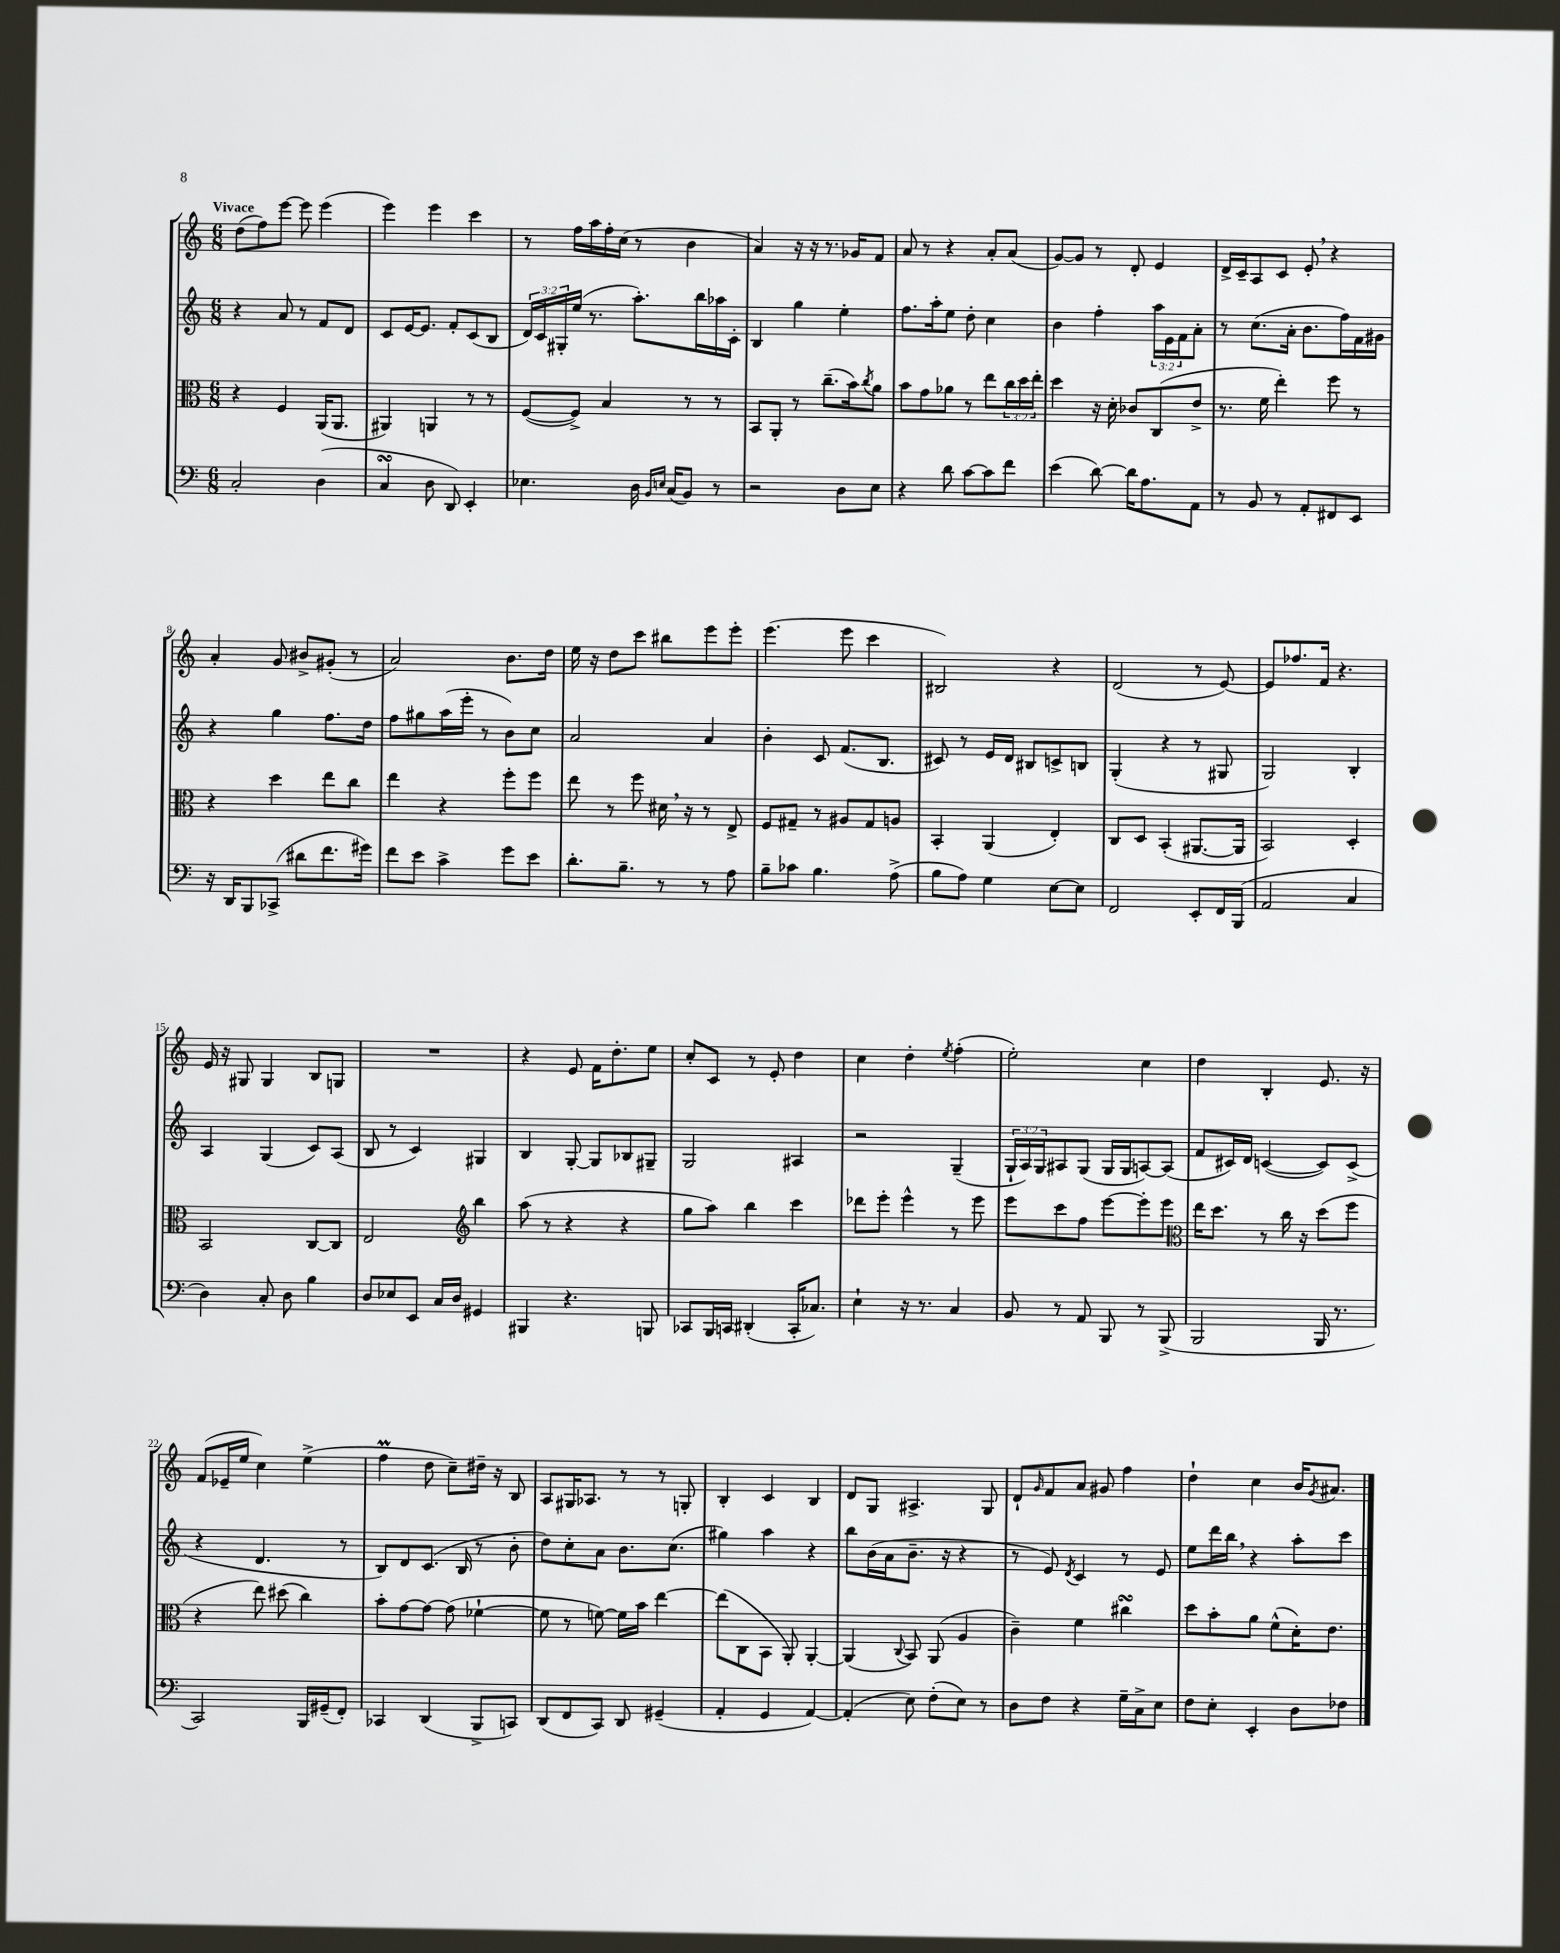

**kern	**kern	**kern	**kern
*part4	*part3	*part2	*part1
*staff4	*staff3	*staff2	*staff1
*clefF4	*clefC3	*clefG2	*clefG2
*k[]	*k[]	*k[]	*k[]
*M6/8	*M6/8	*M6/8	*M6/8
=1	=1	=1	=1
!	!	!	!LO:TX:a:B:t=Vivace
2C'/	4r	4r	(8dd\L
.	.	.	8ff\)
.	4F/	8a/	[8eee\J
.	.	8r	8eee\]
(4D\	(16AA/KL	8f/L	(4eee\
.	8.AA/J	.	.
.	.	8d/J	.
=2	=2	=2	=2
4CsSSs/	4AA#X/)	8c/L	4eee\)
.	.	[16e/K	.
.	.	8.e/J]	.
8D\	4AAn/	.	4eee\
8DD/)	.	8f'/L	.
4EE'/	8r	(8c/	4ccc\
.	8r	8B/J	.
=3	=3	=3	=3
4.E-X\	([8F/L	24d/LL)	8r
.	.	24c/	.
.	.	24G#X'/	.
.	8F^/J])	(16ee/JJ	16ff\LL
.	.	8.r	16aa\
.	4B/	.	16ff'\
.	.	.	(16cc\JJ
16D\	.	8.aa'\L)	8r
16qqBB/LL	.	.	.
16qqEn/JJ	.	.	.
(16C/KL	.	.	.
8BB/J)	8r	.	4b\
.	.	16bb\L	.
8r	8r	16aa-X\	.
.	.	16c'\JJ	.
=4	=4	=4	=4
2r	8BB/L	4B/	4a/)
.	8AA'/J	.	.
.	8r	4gg\	16r
.	.	.	16r
.	(8.cc~\L	.	8.r
8D\L	.	4ee'\	.
.	16b\k)	.	16g-X/KL
.	8qcc/	.	.
8E\J	8a\J	.	8f/J
=5	=5	=5	=5
4r	8b\L	8.ff\L	8a/
.	8g\	.	8r
.	.	16aa'\k	.
8d\	8a-X\J	8ee\J	4r
[8c\L	8r	8dd'\	.
8c\]	8ee\L	4cc\	8a'/L
8f\J	24cc\L	.	(8a/J
.	24dd\	.	.
.	24ee'\JJ	.	.
=6	=6	=6	=6
(4e\	4dd\	4b\	[8g/L)
.	.	.	8g/J]
[8d\)	16r	4ff'\	8r
.	16d'\	.	.
16d\KL]	8c-X/L	.	8d'/
8.A\	.	.	.
.	(8C/	24aa\LL	4e/
.	.	24e\	.
.	.	24f\J	.
8AA\J	8e^/J	8a'\J	.
=7	=7	=7	=7
8r	8.r	8r	16d^/LL
.	.	.	16c~/J
8BB/	.	(8.cc\L	8A/
.	16f\	.	.
8r	4ee'\)	.	8c/J
.	.	16a'\Jk	.
8AA'/L	.	8.b\L	8e',/
8FF#X/	8ff\	.	4r
.	.	16ff\L)	.
8EE/J	8r	16f\	.
.	.	16g#X\JJ	.
!!LO:LB:g=z
=8	=8	=8	=8
16r	4r	4r	4a'/
16DD/KL	.	.	.
8BBB/	.	.	.
(8CC-X^/J	4dd\	4gg\	8g/
8d#X\L	.	.	8b#X^/L
8.f\	8ee\L	8.ff\L	(8g#X'/J
.	8cc\J	.	8r
16g#X\Jk)	.	16dd\Jk	.
=9	=9	=9	=9
8f\L	4ee\	8ff\L	2a/)
8e\J	.	8gg#X\	.
4c^\	4r	(16aa\L	.
.	.	16eee'\JJ	.
.	.	8r	.
8g\L	8ff'\L	8b\L)	8.b\L
8e\J	8ff\J	8cc\J	.
.	.	.	16dd\Jk
=10	=10	=10	=10
8.d'\L	8ee\	2a/	16ee\
.	.	.	16r
.	8r	.	8dd\L
8.B~\J	.	.	.
.	8ff\	.	8ccc\J
8r	16d#X,\	.	8bb#X\L
.	16r	.	.
8r	8r	4a/	8eee\
8A\	8E^/	.	8eee'\J
=11	=11	=11	=11
8B~\L	8F/L	4b'\	(4.eee\
8c-X\J	8G#X~/J	.	.
4.B\	8r	8c/	.
.	8A#X/L	(8.f/L	8eee\
.	8G#/	.	4ccc\
.	.	8.B/J	.
(8A^\	8An/J	.	.
=12	=12	=12	=12
8B\L	4BB'/	8c#X/)	2B#X/)
8A\J)	.	8r	.
4G\	(4AA/	16e/LL	.
.	.	16d/JJ	.
.	.	8B#X/L	.
[8E\L	4E'/)	8cn^/	4r
8E\J]	.	8Bn/J	.
=13	=13	=13	=13
2FF/	8C/L	(4G'/	(2d/
.	8D/J	.	.
.	(4BB'/	4r	.
8EE'/L	[8.AA#X/L	8r	8r
16FF/L	.	8G#X/	[8e/)
(16BBB/JJ	16AA#/Jk]	.	.
=14	=14	=14	=14
2AA/	2BB/)	2G/)	8e/L]
.	.	.	8.ff-X/
.	.	.	16f/Jk
.	.	.	4.r
4C/	4D'/	4B'/	.
!!LO:LB:g=z
=15	=15	=15	=15
4D\)	2BB/	4A/	16e/
.	.	.	16r
.	.	.	8G#X/
8C'/	.	(4G/	4G#/
8D\	.	.	.
4B\	[8C/L	8c/L)	8B/L
.	8C/J]	(8A/J	8Gn/J
=16	=16	=16	=16
8D/L	2E/	8B/	2.r
8E-X/	.	8r	.
8EE/J	.	4c/)	.
16C/LL	.	.	.
16D/JJ	.	.	.
*	*clefG2	*	*
4GG#X/	4bb\	4G#X/	.
=17	=17	=17	=17
4BBB#X/	(8aa\	4B/	4r
.	8r	.	.
4.r	4r	[8G'/	8e/
.	.	8G/L]	16f\KL
.	.	.	8.dd'\
.	4r	8B-X/	.
8BBBn/	.	8G#X~/J	8ee\J
=18	=18	=18	=18
8CC-X/L	8gg\L	2G/	8cc'/L
16BBB/L	8aa\J)	.	8c/J
16CCn/JJ	.	.	.
(4DD#X'/	4bb\	.	8r
.	.	.	8e'/
16CC'/KL	4ccc\	4A#X/	4dd\
8.C-X/J)	.	.	.
=19	=19	=19	=19
4E`\	8ddd-X\L	2r	4cc\
.	8eee'\J	.	.
16r	4eee^^\	.	4dd'\
8.r	.	.	.
.	.	.	8qee/
4C/	8r	(4G~/	(4ff'\
.	8eee\	.	.
=20	=20	=20	=20
8BB/	8eee\L	24G`/LL	2ee'\)
.	.	24A/)	.
.	.	24G/J	.
8r	8ccc\	8A#X/	.
8AA/	8ff\J	(8G/J	.
8BBB/	[8eee\L	16G/LL	.
.	.	16G/J	.
8r	8eee'\]	[8An/)	4cc\
(8BBB^/	8eee\J	(8A/J]	.
=21	=21	=21	=21
*	*clefC3	*	*
2BBB/	16ee\KL	8f/L	4dd\
.	8.dd\J	.	.
.	.	16c#X/L)	.
.	.	16d/JJ	.
.	8r	([4cn/	4B'/
.	16cc\	.	.
.	16r	.	.
16BBB/	(8dd\L	8c/L])	8.e/
8.r	.	.	.
.	8ff\J	(8c^/J	.
.	.	.	16r
!!LO:LB:g=z
=22	=22	=22	=22
2CC/)	4r	4r	(8f/L
.	.	.	16e-X~/L
.	.	.	16ee/JJ
.	8ee\)	4.d/	4cc\)
.	(8dd#X\	.	.
16BBB/LL	4cc\)	.	(4ee^\
(16GG#X~/J	.	.	.
8FF'/J)	.	8r	.
=23	=23	=23	=23
4CC-X/	8b'\L	8B/L)	4ffM\
.	[8g\	8d/	.
(4DD/	8g\J_	(8.c/J	8dd\
.	(8g\]	.	8cc~\L)
.	.	16B/	.
8BBB^/L	[4f-X`\	8r	16dd#X~\Jk
.	.	.	16r
8CCn/J)	.	8b'\	8B/
=24	=24	=24	=24
(8DD/L	8f-\]	8dd\L)	8A/L
8FF/	8r	8cc'\	16G#X/K
.	.	.	8.A-X/J
8CC/J)	[8fn\)	8a\J	.
8DD/	16f\LL]	8.b\L	8r
.	16b\JJ	.	.
(4GG#X~/	[4ee\	.	8r
.	.	(8.cc\J	.
.	.	.	8Gn'/
=25	=25	=25	=25
4AA'/	(8ee\L]	4gg#X\)	4B'/
.	8C\	.	.
4GG/	8BB\J	4aa\	4c/
.	8AA'/)	.	.
[4AA/)	[4AA'/	4r	4B/
=26	=26	=26	=26
(4AA'/]	(4AA/]	8bb\L	8d/L
.	.	(16b\L	8G/J
.	.	16a\J	.
.	8qqC/	.	.
8E\)	8BB/)	8.b~\J	4.A#X^/
(8F'\L	(8AA/	.	.
.	.	16r	.
8E\J)	4A/	4r	.
8r	.	.	8G/
=27	=27	=27	=27
8D\L	4c~\)	8r	8d`/L
.	.	.	16qqg/
8F\J	.	8e/)	8f/
.	.	8qd/	.
4r	4f\	4c/	8a/J
.	.	.	8g#X/
16G~\LL	4cc#XsSsS\	8r	4ff\
16C^\J	.	.	.
8E\J	.	8e/	.
=28	=28	=28	=28
8F\L	8dd\L	8ee\L	4dd`\
8E'\J	8b'\	16ddd\L	.
.	.	16bb,\JJ	.
4EE'/	8a\J	4r	4cc\
.	(8f^^\L	.	.
8D\L	16d'\K)	8aa'\L	16b/KL
.	.	.	8qg/
.	8.e\J	.	8.a#X/J
8F-X\J	.	8ccc\J	.
==	==	==	==
*-	*-	*-	*-
